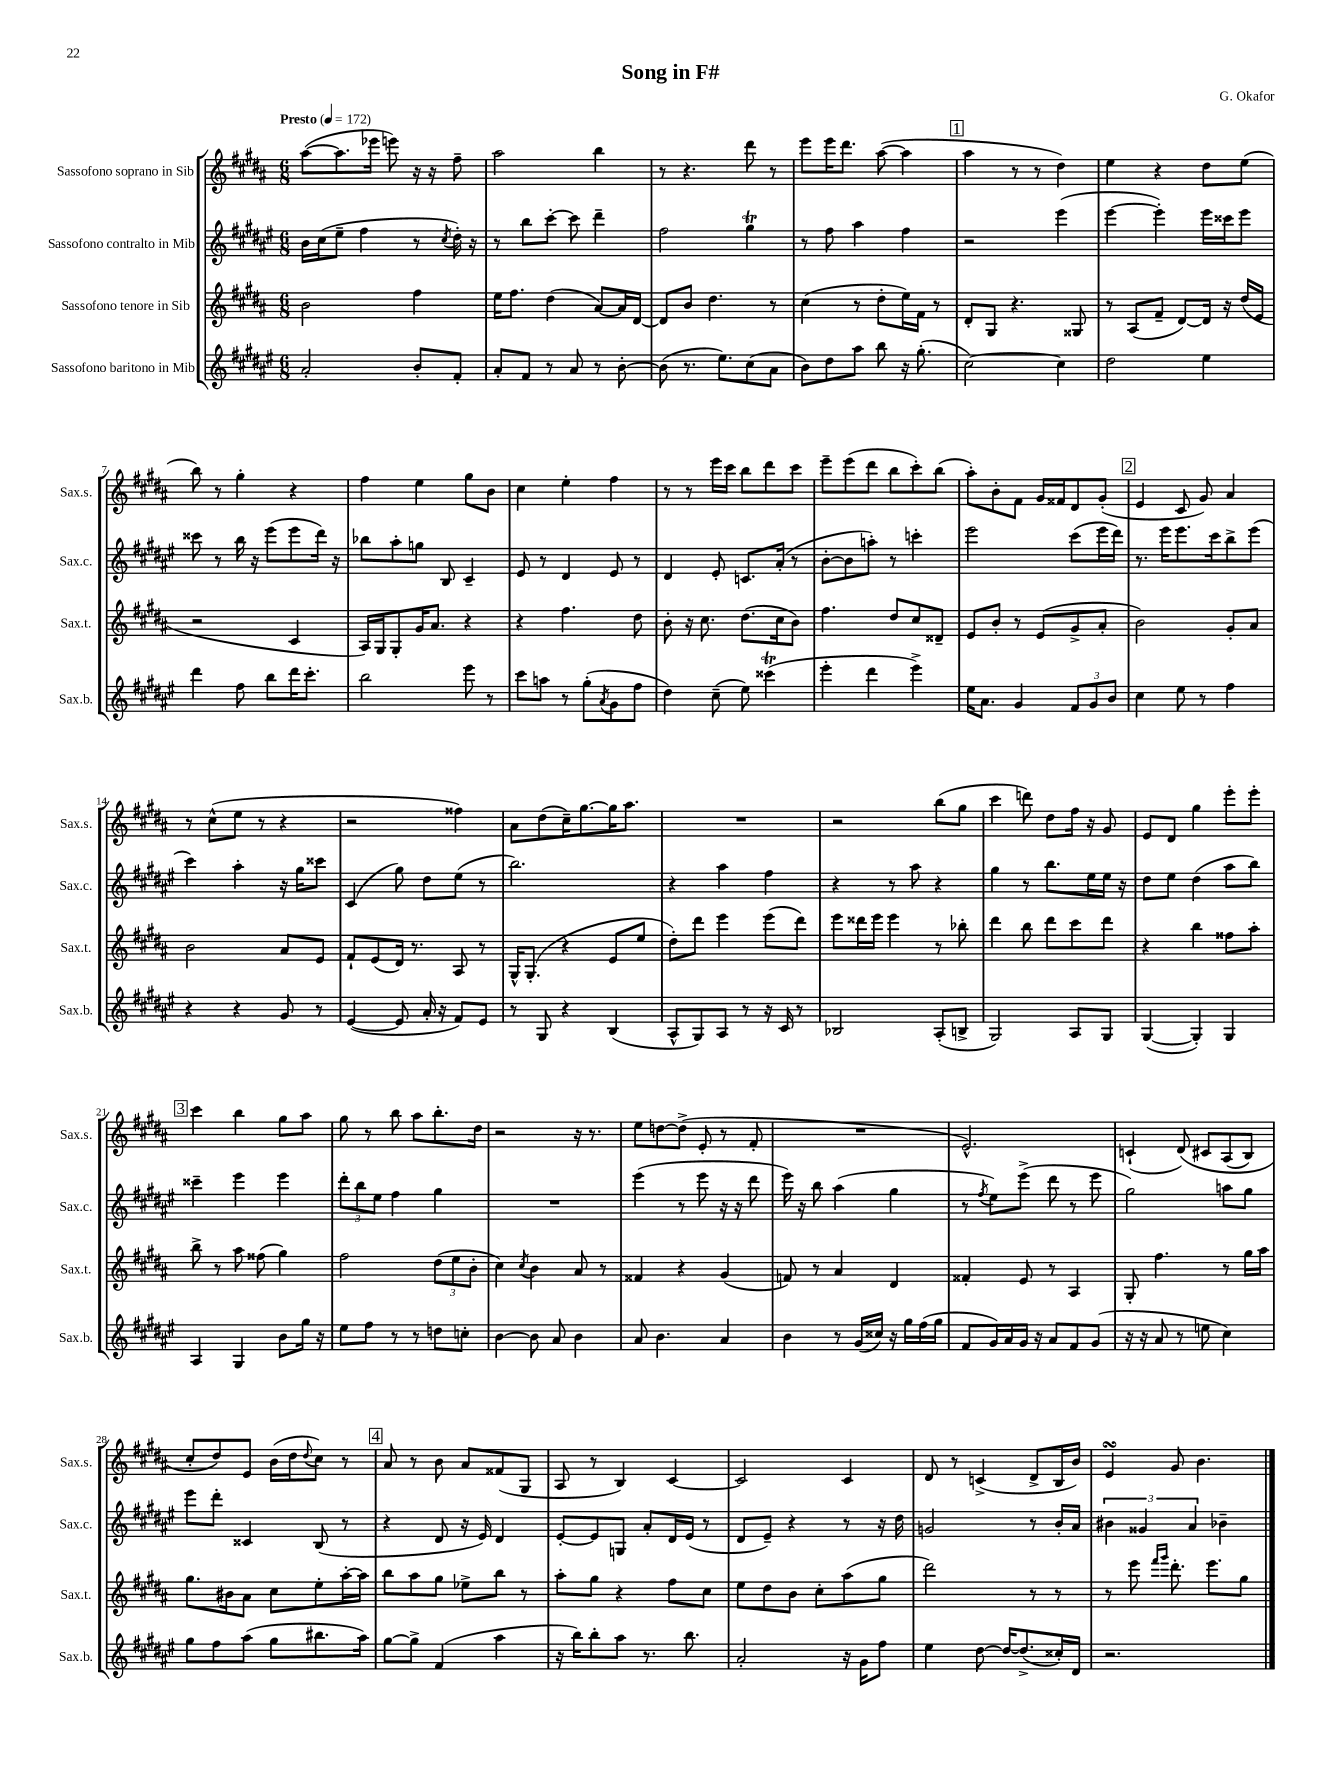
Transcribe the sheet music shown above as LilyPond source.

\header { title = "Song in F#" composer = "G. Okafor" }
<<
\new StaffGroup <<
\new Staff = "s0" \with { instrumentName = "Sassofono soprano in Sib" shortInstrumentName = "Sax.s." } {
    \clef treble \key b \major \numericTimeSignature \time 6/8 \tempo "Presto" 4 = 172
    ais''8~( ais''8. ees'''16 e'''8) r16 r16 fis''8-- |
    ais''2 b''4 |
    r8 r4. dis'''8 r8 |
    e'''8 e'''16 dis'''8. ais''8~( ais''4 |
    \mark \markup { \box "1" } ais''4 r8 r8 dis''4) |
    e''4 r4 dis''8 e''8( |
    b''8) r8 gis''4-. r4 |
    fis''4 e''4 gis''8 b'8 |
    cis''4 e''4-. fis''4 |
    r8 r8 e'''16 cis'''16 b''8 dis'''8 cis'''8 |
    e'''8-- e'''8( dis'''8 b''8 cis'''8-.) b''8( |
    ais''8-.) b'8-. fis'8 gis'16 fisis'16 dis'8 gis'8-.( |
    \mark \markup { \box "2" } e'4 cis'8 gis'8) ais'4 |
    r8 cis''8-^( e''8 r8 r4 |
    r2 fisis''4) |
    ais'8 dis''8( cis''16--) gis''8.~ gis''16 ais''8. |
    R2. |
    r2 b''8( gis''8 |
    cis'''4 d'''8) dis''8 fis''16 r16 gis'8 |
    e'8 dis'8 gis''4 e'''8-. e'''8-. |
    \mark \markup { \box "3" } cis'''4 b''4 gis''8 ais''8 |
    gis''8 r8 b''8 ais''8 b''8.-. dis''16 |
    r2 r16 r8. |
    e''8 d''8~ d''8->( e'8-. r8 fis'8-. |
    R2. |
    e'2.-^) |
    c'4-!( dis'8)\( cis'8 ais8( b8) |
    cis''8-. dis''8\) e'8 b'16( dis''16 \appoggiatura { dis''8 } cis''8) r8 |
    \mark \markup { \box "4" } ais'8 r8 b'8 ais'8 fisis'8( gis8 |
    ais8 r8 b4) cis'4~ |
    cis'2 cis'4 |
    dis'8 r8 c'4->( dis'8-> b16 b'16) |
    e'4\turn gis'8 b'4. \bar "|." |
}
\new Staff = "s1" \with { instrumentName = "Sassofono contralto in Mib" shortInstrumentName = "Sax.c." } {
    \clef treble \key fis \major \numericTimeSignature \time 6/8
    b'16 cis''16( eis''8-- fis''4 r8 \acciaccatura { cis''8 } dis''16-.) r16 |
    r8 b''8 cis'''8~-. cis'''8 dis'''4-- |
    fis''2 gis''4\trill |
    r8 fis''8 ais''4 fis''4 |
    \mark \markup { \box "1" } r2 eis'''4( |
    eis'''4~ eis'''4-.) eis'''16 cisis'''16 eis'''8 |
    cisis'''8 r8 b''16 r16 eis'''8( eis'''8 dis'''16) r16 |
    bes''8 ais''8-. g''8 b8 cis'4-- |
    eis'8 r8 dis'4 eis'8 r8 |
    dis'4 eis'8-. c'8. ais'16-.( r8 |
    b'8~-. b'8 a''8-.) r8 c'''4-. |
    eis'''2 cis'''8( eis'''16 dis'''16) |
    \mark \markup { \box "2" } r8. eis'''16 eis'''8. cis'''16 b''8-> eis'''8( |
    cis'''4) ais''4-. r16 gis''16 cisis'''8 |
    cis'4( gis''8) dis''8 eis''8( r8 |
    b''2.) |
    r4 ais''4 fis''4 |
    r4 r8 ais''8 r4 |
    gis''4 r8 b''8. eis''16 eis''16 r16 |
    dis''8 eis''8 dis''4( ais''8 b''8) |
    \mark \markup { \box "3" } cisis'''4-- eis'''4 eis'''4 |
    \tuplet 3/2 { dis'''8-. b''8 eis''8 } fis''4 gis''4 |
    R2. |
    eis'''4( r8 eis'''8 r16 r16 dis'''8 |
    eis'''16) r16 b''8 ais''4( gis''4 |
    r8 \acciaccatura { fis''8 } eis''8) eis'''8->( dis'''8 r8 eis'''8 |
    gis''2) a''8 gis''8 |
    eis'''8 dis'''8-. cisis'4 b8( r8 |
    \mark \markup { \box "4" } r4 dis'8 r16 eis'16) dis'4 |
    eis'8~-. eis'8 g8 ais'8-. dis'16 eis'16( r8 |
    dis'8 eis'8--) r4 r8 r16 dis''16 |
    g'2 r8 b'16-. ais'16 |
    \tuplet 3/2 { bis'4 gisis'4 ais'4 } bes'4-- \bar "|." |
}
\new Staff = "s2" \with { instrumentName = "Sassofono tenore in Sib" shortInstrumentName = "Sax.t." } {
    \clef treble \key b \major \numericTimeSignature \time 6/8
    b'2 fis''4 |
    e''16 fis''8. dis''4( ais'8~) ais'16 dis'16~ |
    dis'8 b'8 dis''4. r8 |
    cis''4( r8 dis''8-. e''16) fis'16 r8 |
    \mark \markup { \box "1" } dis'8-. gis8 r4. gisis8 |
    r8 ais8( fis'8-- dis'8~) dis'16 r16 dis''16( e'16 |
    r2 cis'4 |
    ais16) gis16 gis8-. gis'16 ais'8. r4 |
    r4 fis''4. dis''8 |
    b'8-. r16 cis''8. dis''8.( cis''16 b'8) |
    fis''4. dis''8 cis''8 disis'8-- |
    e'8 b'8-. r8 e'8( gis'8-> ais'8-. |
    \mark \markup { \box "2" } b'2) gis'8-. ais'8 |
    b'2 ais'8 e'8 |
    fis'8-! e'8( dis'16) r8. ais8 r8 |
    gis16-^ gis8.-.( r4 e'8 e''8 |
    dis''8-.) dis'''8 e'''4 e'''8( dis'''8) |
    e'''8 disis'''16 e'''16 e'''4 r8 bes''8-. |
    dis'''4 b''8 dis'''8 cis'''8 dis'''8 |
    r4 b''4 fisis''8 ais''8-. |
    \mark \markup { \box "3" } b''8-> r8 ais''8 fisis''8( gis''4) |
    fis''2 \tuplet 3/2 { dis''8( e''8 b'8-. } |
    cis''4) \acciaccatura { cis''8 } b'4 ais'8 r8 |
    fisis'4 r4 gis'4( |
    f'8) r8 ais'4 dis'4 |
    fisis'4-. e'8 r8 ais4 |
    gis8-. fis''4. r8 gis''16 ais''16 |
    gis''8. bis'16 ais'8 cis''8 e''8-. ais''16~-. ais''16 |
    \mark \markup { \box "4" } b''8 ais''8 gis''8 ees''8-> b''8 r8 |
    ais''8-. gis''8 r4 fis''8 cis''8 |
    e''8 dis''8 b'8 cis''8-. ais''8( gis''8 |
    dis'''2) r8 r8 |
    r8 e'''8 \grace { fis'''16 gis'''16 } dis'''8.-. e'''8. gis''8 \bar "|." |
}
\new Staff = "s3" \with { instrumentName = "Sassofono baritono in Mib" shortInstrumentName = "Sax.b." } {
    \clef treble \key fis \major \numericTimeSignature \time 6/8
    ais'2-. b'8-. fis'8-. |
    ais'8-. fis'8 r8 ais'8 r8 b'8~-. |
    b'8( r8. eis''8.) cis''8( ais'8 |
    b'8) dis''8 ais''8 b''8 r16 gis''8.-.( |
    \mark \markup { \box "1" } cis''2~) cis''4 |
    dis''2 eis''4 |
    dis'''4 fis''8 b''8 dis'''16 cis'''8.-. |
    b''2 eis'''8 r8 |
    cis'''8 a''8 r8 gis''8-.( \acciaccatura { ais'8 } gis'8 fis''8 |
    dis''4) cis''8--( eis''8) cisis'''4\trill( |
    eis'''4-. dis'''4 eis'''4->) |
    eis''16 ais'8. gis'4 \tuplet 3/2 { fis'8 gis'8 b'8 } |
    \mark \markup { \box "2" } cis''4 eis''8 r8 fis''4 |
    r4 r4 gis'8 r8 |
    eis'4~( eis'8 ais'16-. r16 fis'8) eis'8 |
    r8 gis8 r4 b4( |
    ais8-^ gis8) ais8 r8 r16 cis'16 r8 |
    bes2 ais8-.( b8-> |
    gis2) ais8 gis8 |
    gis4~( gis4-.) gis4 |
    \mark \markup { \box "3" } ais4 gis4 b'8 gis''16 r16 |
    eis''8 fis''8 r8 r8 d''8 c''8-. |
    b'4~ b'8 ais'8 b'4 |
    ais'8 b'4. ais'4 |
    b'4 r8 gis'16( cisis''16) r16 gis''16 fis''16( gis''16 |
    fis'8 gis'16) ais'16 gis'16 r16 ais'8 fis'8 gis'8( |
    r16 r16 ais'8 r8 e''8 cis''4) |
    gis''8 fis''8 ais''8( gis''8 bis''8. ais''16) |
    \mark \markup { \box "4" } gis''8~ gis''8-> fis'4( ais''4 |
    r16 b''16) b''8-. ais''8 r8. b''8. |
    ais'2-. r16 gis'16 fis''8 |
    eis''4 dis''8~ dis''16~ dis''8.->( cisis''16-.) dis'16 |
    r2. \bar "|." |
}
>>
>>
